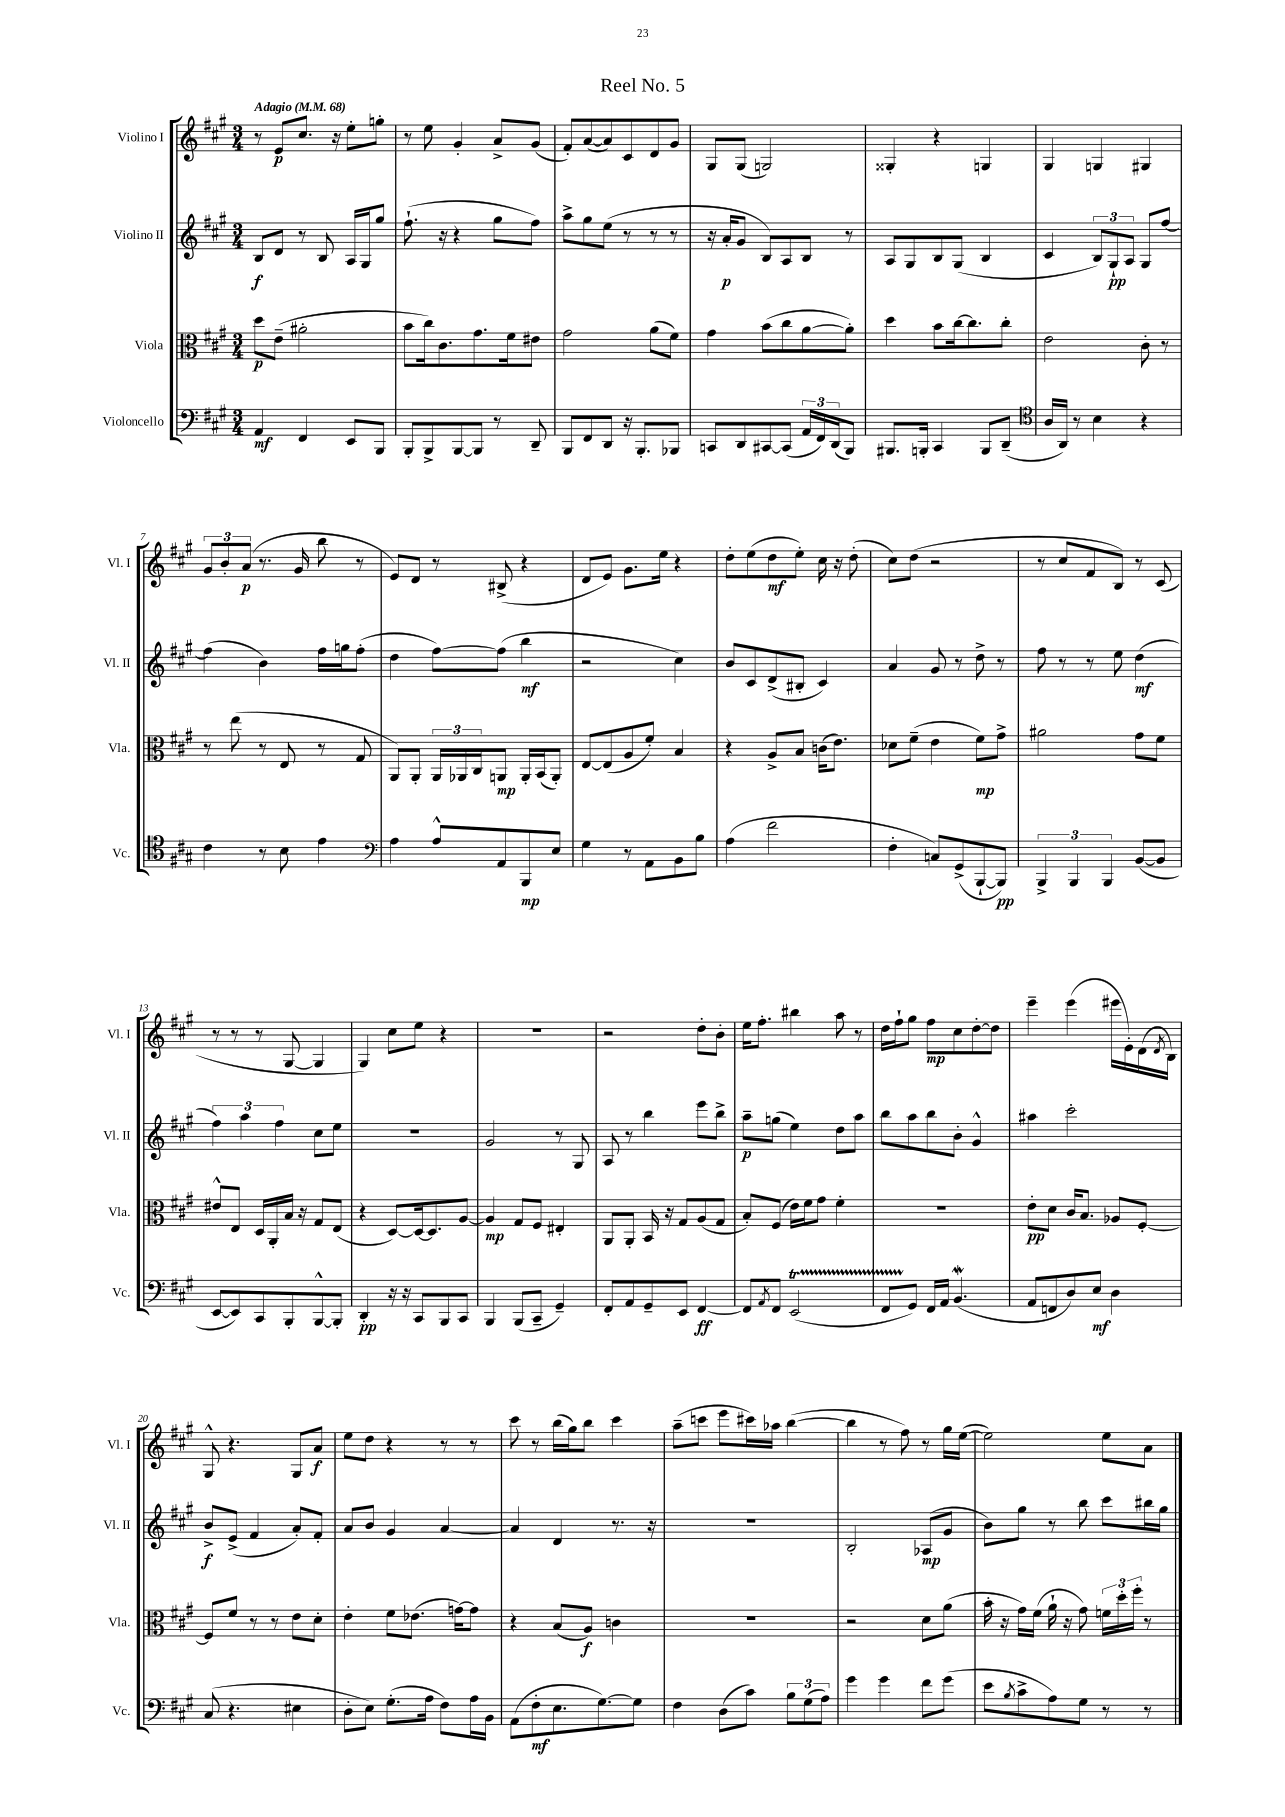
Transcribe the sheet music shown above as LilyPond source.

\header { title = "Reel No. 5" }
<<
\new StaffGroup <<
\new Staff = "s0" \with { instrumentName = "Violino I" shortInstrumentName = "Vl. I" } {
    \clef treble \key a \major \numericTimeSignature \time 3/4 \tempo "Adagio" 4 = 68
    r8 e'8\p cis''8. r16 e''8-. g''8-. |
    r8 e''8 gis'4-. a'8-> gis'8( |
    fis'8-.) a'8~( a'8) cis'8 d'8 gis'8 |
    gis8 gis8( g2) |
    gisis4-. r4 g4 |
    gis4 g4 gis4 |
    \tuplet 3/2 { gis'8 b'8-. a'8\p( } r8. gis'16 b''8 r8 |
    e'8) d'8 r8 bis8->( r4 |
    d'8 e'8) gis'8. e''16 r4 |
    d''8-. e''8( d''8\mf e''8-.) cis''16 r16 d''8-.( |
    cis''8) d''8( r2 |
    r8 cis''8 fis'8 b8) r8 cis'8( |
    r8 r8 r8 gis8~ gis4 |
    gis4) cis''8 e''8 r4 |
    R2. |
    r2 d''8-. b'8-. |
    e''16 fis''8.-. bis''4 a''8 r8 |
    d''16 fis''16-! gis''8 fis''8\mp cis''8 d''8~-. d''8 |
    e'''4-- e'''4( eis'''16 e'16-.) d'16( \acciaccatura { d'8 } b16) |
    gis8-^ r4. gis8 a'8\f |
    e''8 d''8 r4 r8 r8 |
    cis'''8 r8 b''16( gis''16) b''8 cis'''4 |
    a''8--( c'''8 e'''8 cis'''16) aes''16 b''4~( |
    b''4 r8 fis''8) r8 gis''16 e''16~( |
    e''2) e''8 a'8 \bar "|." |
}
\new Staff = "s1" \with { instrumentName = "Violino II" shortInstrumentName = "Vl. II" } {
    \clef treble \key a \major \numericTimeSignature \time 3/4
    b8\f d'8 r8 b8 a16 gis16 gis''8 |
    fis''8.-!( r16 r4 gis''8 fis''8) |
    a''8-> gis''8 e''8( r8 r8 r8 |
    r16 a'16-.\p gis'8 b8) a8 b8 r8 |
    a8 gis8 b8 gis8( b4 |
    cis'4 \tuplet 3/2 { b8) gis8-!\pp a8 } gis8 fis''8~ |
    fis''4( b'4) fis''16 g''16 fis''8-.( |
    d''4 fis''8~) fis''8( b''4\mf |
    r2 cis''4) |
    b'8 cis'8 d'8->( bis8-. cis'4) |
    a'4 gis'8 r8 d''8-> r8 |
    fis''8 r8 r8 e''8 d''4\mf( |
    \tuplet 3/2 { fis''4) a''4 fis''4 } cis''8 e''8 |
    R2. |
    gis'2 r8 gis8 |
    a8 r8 b''4 e'''8 b''8-> |
    a''8--\p g''8( e''4) d''8 a''8 |
    b''8 a''8 b''8 b'8-. gis'4-^ |
    ais''4 cis'''2-. |
    b'8->\f e'8->( fis'4 a'8-.) fis'8-. |
    a'8 b'8 gis'4 a'4~ |
    a'4 d'4 r8. r16 |
    R2. |
    b2-. aes8\mp( gis'8 |
    b'8) gis''8 r8 b''8 cis'''8 bis''16 gis''16 \bar "|." |
}
\new Staff = "s2" \with { instrumentName = "Viola" shortInstrumentName = "Vla." } {
    \clef alto \key a \major \numericTimeSignature \time 3/4
    d''8\p e'8--( ais'2-. |
    b'8 cis''16) cis'8. gis'8. fis'16 eis'8 |
    gis'2 a'8( fis'8) |
    gis'4 b'8( cis''8 a'8~ a'8-.) |
    d''4 b'8 cis''16~ cis''8. cis''8-. |
    e'2 cis'8-. r8 |
    r8 e''8( r8 e8 r8 gis8 |
    a,8) a,8-. \tuplet 3/2 { a,16 aes,16 cis16 } a,8\mp a,16-. b,16( a,8-.) |
    e8~ e8( a8 fis'8-.) b4 |
    r4 a8-> b8 c'16( e'8.) |
    des'8 fis'8--( e'4 fis'8\mp) gis'8-> |
    ais'2 gis'8 fis'8 |
    eis'8-^ e8 d16 a,16-. b16 r16 gis8 e8( |
    r4 d8~) d16~ d8. a8~ |
    a4\mp gis8 fis8 eis4-. |
    a,8 a,8-. b,16 r16 gis8 a8( gis8 |
    b8-.) fis8( e'16) fis'16 gis'8 fis'4-. |
    R2. |
    e'8-.\pp d'8 cis'16 b8. aes8 fis8~-. |
    fis8 fis'8 r8 r8 e'8 d'8-. |
    e'4-. fis'8 ees'8.( g'16~) g'8 |
    r4 b8( a8\f) c'4 |
    R2. |
    r2 d'8 a'8( |
    b'16-. r16 gis'16) fis'16( a'16-! r16 gis'8) \tuplet 3/2 { f'16 d''16-. fis''16-. } r8 \bar "|." |
}
\new Staff = "s3" \with { instrumentName = "Violoncello" shortInstrumentName = "Vc." } {
    \clef bass \key a \major \numericTimeSignature \time 3/4
    a,4\mf fis,4 e,8 b,,8 |
    b,,8-. b,,8-> b,,8~ b,,8 r8 d,8-- |
    b,,8 fis,8 d,8 r16 b,,8.-. bes,,8 |
    c,8 d,8 cis,8~ cis,8( \tuplet 3/2 { a,16 fis,16) d,16( } b,,8) |
    bis,,8. b,,16-. cis,4 b,,8 d,8--( |
    \clef tenor a16 a,16) r8 b4 r4 |
    cis'4 r8 b8 e'4 |
    \clef bass a4 a8-^ a,8 b,,8\mp e8 |
    gis4 r8 a,8 b,8 b8 |
    a4( fis'2 |
    fis4-. c8) gis,8->( b,,8~-! b,,8\pp) |
    \tuplet 3/2 { b,,4-> b,,4 b,,4 } b,8~( b,8 |
    e,8~ e,8) cis,8 b,,8-. b,,8~-^ b,,8-. |
    d,4-.\pp r16 r16 cis,8 b,,8 cis,8 |
    b,,4 b,,8( cis,8-- gis,4--) |
    fis,8-. a,8 gis,8-- e,8 fis,4~\ff |
    fis,8 \acciaccatura { a,8 } fis,8 e,2\startTrillSpan( |
    fis,8 gis,8\stopTrillSpan) fis,16 a,16 b,4.\mordent( |
    a,8 f,8 d8) e8\mf d4 |
    cis8( r4. eis4 |
    d8-. e8) gis8.-.( a16 fis8) a16 b,16 |
    a,8( fis8-.\mf e8. gis8.~) gis8 |
    fis4 d8( cis'8) \tuplet 3/2 { b8 gis8( a8) } |
    gis'4 gis'4 fis'8 gis'8( |
    e'8 \acciaccatura { b8 } cis'8-> a8) gis8 r8 r8 \bar "|." |
}
>>
>>
